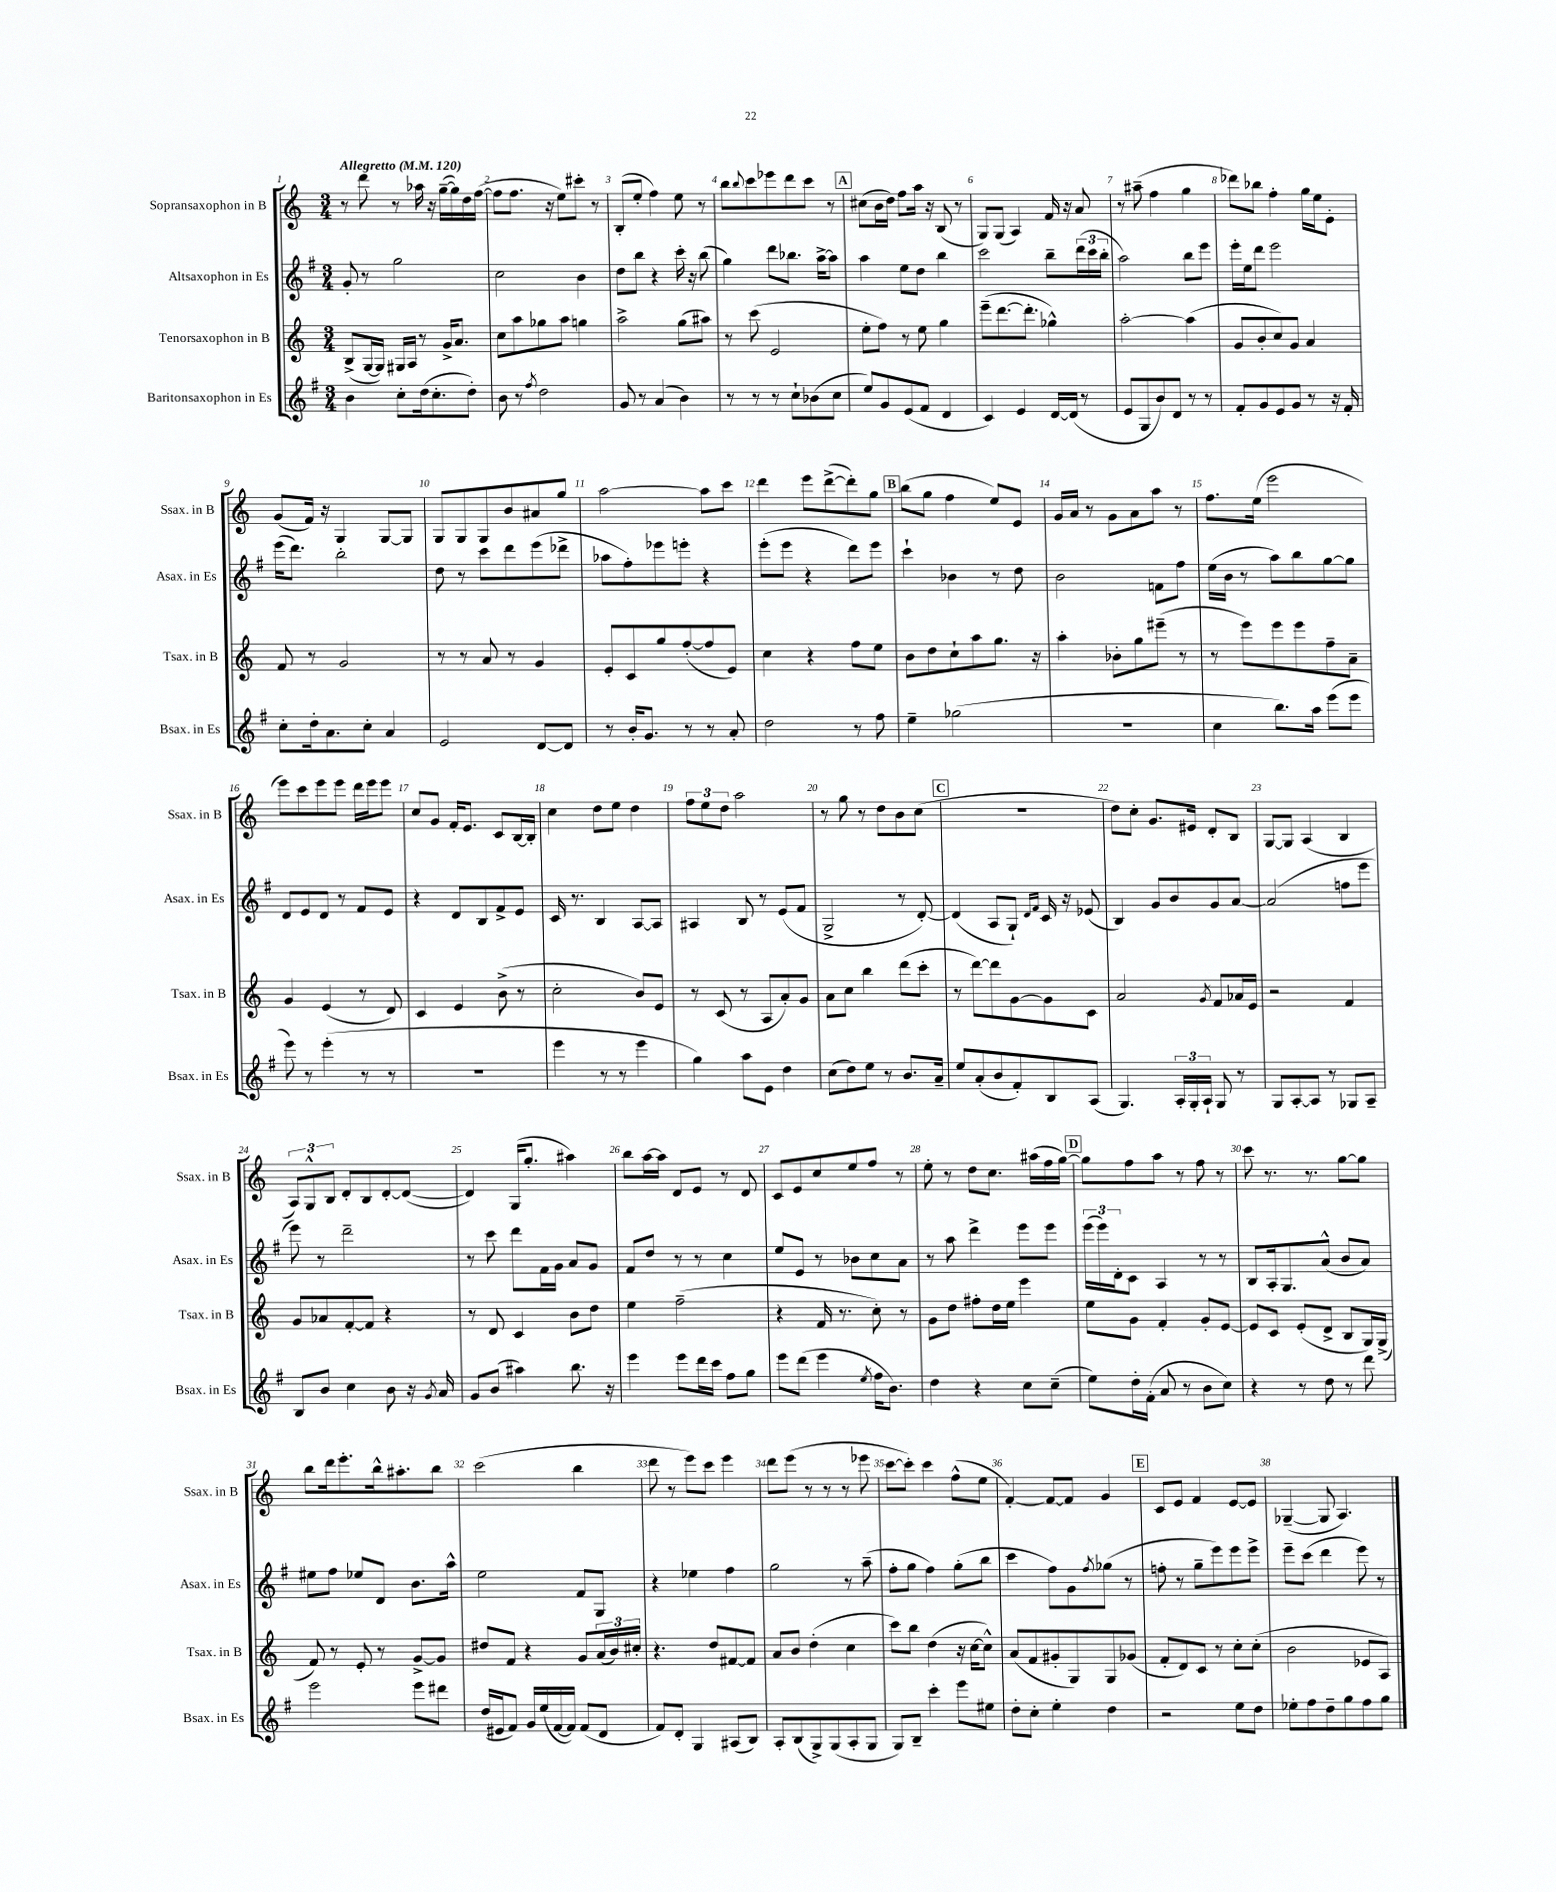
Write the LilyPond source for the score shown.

<<
\new StaffGroup <<
\new Staff = "s0" \with { instrumentName = "Sopransaxophon in B" shortInstrumentName = "Ssax. in B" } {
    \clef treble \key c \major \numericTimeSignature \time 3/4 \tempo "Allegretto" 4 = 120
    r8 d'''8 r8 aes''16 r16 g''16~--( g''16) d''16 f''16~( |
    f''8 f''8. r16 e''8) cis'''8-. r8 |
    b8-.( e''8-. f''4) e''8 r8 |
    b''8 \appoggiatura { b''8 } c'''8 ees'''8 d'''8 c'''8 r8 |
    \mark \markup { \box "A" } cis''8( b'16 d''16) f''8 a''16 r16 b8( r8 |
    g8) g8( a4) f'16 r16 a'8 |
    r8 ais''8--( f''4 g''4 |
    des'''8) bes''8 f''4-. g''16 e''16 e'8-. |
    g'8( f'16) r16 g4 g8~ g8 |
    g8 g8 g8 b'8 ais'8 g''8 |
    a''2~ a''8 c'''8 |
    d'''4 e'''8 d'''8~->( d'''8-.) g''8 |
    \mark \markup { \box "B" } b''8( g''8 f''4 e''8) e'8 |
    g'16 a'16 r8 g'8 a'8 a''8 r8 |
    f''8. e''16( e'''2 |
    e'''8) c'''8 e'''8 e'''8 d'''16 e'''16 e'''8 |
    c''8 g'8 f'16-. e'8. c'8 b16~ b16-. |
    c''4 d''8 e''8 d''4 |
    \tuplet 3/2 { f''8 e''8 d''8 } a''2 |
    r8 g''8 r8 d''8 b'8 c''8( |
    \mark \markup { \box "C" } R2. |
    d''8) c''8-. g'8. eis'16 d'8-. b8 |
    g8~ g8 a4( b4 |
    \tuplet 3/2 { a8) g8-^ b8 } d'8-. b8 d'8~-. d'8~( |
    d'4) g16( g''8.-. ais''4) |
    b''8 a''16~ a''16 d'8 e'8 r8 d'8 |
    c'8 e'8 c''8 e''8 f''8 r8 |
    e''8-. r8 d''8 c''8. ais''16( f''16 g''16~) |
    \mark \markup { \box "D" } g''8 f''8 a''8 r8 f''8 r8 |
    c'''8 r8. r8. g''8~ g''8 |
    b''8 d'''16 e'''8.-. b''16-^ ais''8.-. b''8 |
    c'''2( b''4 |
    d'''8 r8 e'''8) c'''8 e'''4 |
    d'''8 e'''8( r8 r8 r8 ees'''8 |
    c'''8~ c'''8-.) c'''4 f''8-^( e''8 |
    f'4~-.) f'8~ f'8 g'4 |
    \mark \markup { \box "E" } c'8 e'8 f'4 e'8~ e'8 |
    ges4~--( ges8 a4.) \bar "|." |
}
\new Staff = "s1" \with { instrumentName = "Altsaxophon in Es" shortInstrumentName = "Asax. in Es" } {
    \clef treble \key g \major \numericTimeSignature \time 3/4
    g'8-. r8 g''2 |
    c''2 b'4 |
    d''8 b''8 r4 c'''16-. r16 b''8( |
    g''4) d'''8 bes''8. a''16~-> a''8 |
    \mark \markup { \box "A" } a''4 e''8 d''8 b''4 |
    c'''2 b''8-- \tuplet 3/2 { d'''16( c'''16 b''16-. } |
    a''2) b''8 e'''8 |
    e'''16-. e''16 d'''8 e'''2 |
    e'''16( d'''8.) b''2-. |
    d''8 r8 c'''8 d'''8 e'''8( des'''8-> |
    aes''8 fis''8-.) ees'''8 e'''8-. r4 |
    e'''8-.( e'''8 r4 d'''8) e'''8 |
    \mark \markup { \box "B" } c'''4-! bes'4 r8 d''8 |
    b'2 f'8 fis''8 |
    e''16( b'16 r8 a''8) b''8 g''8~ g''8 |
    d'8 e'8 d'8 r8 fis'8 e'8 |
    r4 d'8 b8 fis'8-> e'8 |
    c'16 r8. b4 a8~ a8 |
    ais4 b8 r8 e'8( fis'8 |
    g2-> r8 d'8~-.) |
    \mark \markup { \box "C" } d'4( a8 g8-!) \grace { d'16 fis'16 } c'16 r16 ees'8( |
    b4) g'8 b'8 g'8 a'8~ |
    a'2( f''8 e'''8 |
    e'''8) r8 d'''2-- |
    r8 c'''8 d'''8 fis'16 g'16 a'8 g'8 |
    fis'8 d''8 r8 r8 c''4 |
    e''8 e'8 r8 bes'8 c''8 a'8 |
    r8 a''8 d'''4-> e'''8 e'''8 |
    \mark \markup { \box "D" } \tuplet 3/2 { e'''16( e'''16) d'16-. } c'8 a4 r8 r8 |
    b8 a16-. g8. a'8-^( b'8 a'8) |
    eis''8 fis''8 ees''8 d'8 b'8. a''16-^ |
    e''2 fis'8 g8 |
    r4 ees''4 fis''4 |
    g''2 r8 a''8--( |
    fis''8-. g''8 fis''4) g''8-.( b''8 |
    c'''4 fis''8) g'8 \acciaccatura { fis''8 } ges''8( r8 |
    \mark \markup { \box "E" } f''8-. r8 g''8-- e'''8) e'''8 e'''8-> |
    e'''8-- c'''8( d'''4 e'''8) r8 \bar "|." |
}
\new Staff = "s2" \with { instrumentName = "Tenorsaxophon in B" shortInstrumentName = "Tsax. in B" } {
    \clef treble \key c \major \numericTimeSignature \time 3/4
    b8->( g16~ g16) gis16 a16 r8 g'16-> a'8. |
    c''8 a''8 ges''8 a''8 g''4 |
    a''2-> g''8( ais''8) |
    r8 c'''8( e'2 |
    \mark \markup { \box "A" } e''8-. f''8) r8 e''8 g''4 |
    e'''8--( d'''8.~ d'''8.-. ges''4-^) |
    a''2~-. a''4( |
    g'8 b'8-. c''8) g'8 a'4 |
    f'8 r8 g'2 |
    r8 r8 a'8 r8 g'4 |
    e'8-. c'8 g''8 f''8~-.( f''8 e'8) |
    c''4 r4 f''8 e''8 |
    \mark \markup { \box "B" } b'8 d''8 c''8-! a''8 g''8. r16 |
    a''4-. bes'8-. g''8 eis'''8--( r8 |
    r8 e'''8) e'''8 e'''8 f''8-- a'8-- |
    g'4 e'4( r8 d'8) |
    c'4 e'4 b'8->( r8 |
    c''2-. b'8) e'8 |
    r8 c'8( r8 a8 a'8-.) g'8 |
    a'8 c''8 b''4 d'''8( c'''8-. |
    \mark \markup { \box "C" } r8 d'''8~) d'''8 g'8~ g'8 c'8 |
    a'2 \acciaccatura { g'8 } f'8 aes'16 e'16 |
    r2 f'4 |
    g'8 aes'8 f'8~-. f'8 r4 |
    r8 d'8 c'4 b'8 d''8 |
    e''4 f''2--( |
    r4 f'16 r8. c''8-.) r8 |
    g'8 d''8 fis''8-. d''16 e''16 e'''4 |
    \mark \markup { \box "D" } e''8 g'8 f'4-. g'8-. e'8~ |
    e'8 c'8 e'8-.( d'8-> b8 g16) g16->( |
    f'8) r8 e'8-. r8 g'8~-> g'8 |
    dis''8 f'8 r4 g'8 \tuplet 3/2 { a'16( b'16) cis''16-. } |
    r4. d''8 fis'8~ fis'8 |
    a'8 b'8 d''4-.( c''4 |
    c'''8) b''8 d''4( r16 c''16~ c''8-^) |
    a'8( f'8 gis'8-. g8) g8 ges'8( |
    \mark \markup { \box "E" } f'8-. d'8) c'8 r8 c''8-. c''8-.( |
    b'2 ees'8 a8) \bar "|." |
}
\new Staff = "s3" \with { instrumentName = "Baritonsaxophon in Es" shortInstrumentName = "Bsax. in Es" } {
    \clef treble \key g \major \numericTimeSignature \time 3/4
    b'4 c''8-. d''16( c''8.-. d''8-.) |
    b'8 r8 \acciaccatura { fis''8 } d''2 |
    g'8 r8 a'4( b'4) |
    r8 r8 r8 c''8-! bes'8( c''8 |
    \mark \markup { \box "A" } e''8) g'8 e'8( fis'8 d'4 |
    c'4) e'4 d'16~ d'16( r8 |
    e'8 g8 b'8) d'8 r8 r8 |
    fis'8-. g'8 e'8 g'8 r8 r16 fis'16-. |
    c''8-. d''16-. a'8. c''8-. a'4 |
    e'2 d'8~ d'8 |
    r8 b'16-. g'8. r8 r8 a'8-. |
    d''2 r8 fis''8 |
    \mark \markup { \box "B" } e''4-- ges''2( |
    R2. |
    c''4 b''8.) a''16 e'''8( e'''8 |
    e'''8) r8 e'''4-.( r8 r8 |
    R2. |
    e'''4 r8 r8 e'''4 |
    g''4) a''8 e'8 d''4 |
    c''8( d''8) e''8 r8 b'8. a'16-- |
    \mark \markup { \box "C" } e''8 a'8-.( b'8 fis'8-.) b8 a8( |
    g4.) \tuplet 3/2 { a16-. g16-. a16-! } g8 r8 |
    g8 a8~-. a8 r8 ges8 a8-- |
    b8 b'8 c''4 b'8 r16 \acciaccatura { g'8 } a'16 |
    g'8 b'8( ais''4) b''8. r16 |
    e'''4 e'''8 d'''16 c'''16 fis''8 g''8 |
    e'''8 d'''8( e'''4 \acciaccatura { e''8 } fis''16 b'8.) |
    d''4 r4 c''8 c''8--( |
    \mark \markup { \box "D" } e''8) d''16-. fis'16-.( a'8 r8 b'8 c''8) |
    r4 r8 d''8 r8 d'''8 |
    e'''2 e'''8 dis'''8 |
    d''16( eis'16 fis'8) g'16 e''16( fis'16~ fis'16) fis'8( d'8 |
    fis'8) d'8-. g4 ais8( b8) |
    a8-. b8( g8->) g8( a8-. g8 |
    g8) b8-- c'''4-. e'''8 eis''8 |
    d''8-. c''8-. e''4-. d''4 |
    \mark \markup { \box "E" } r2 e''8 d''8 |
    ees''8-. fis''8 d''8-- g''8 fis''8 g''8 \bar "|." |
}
>>
>>
\layout { \context { \Score \override BarNumber.break-visibility = ##(#f #t #t) barNumberVisibility = #all-bar-numbers-visible } }
